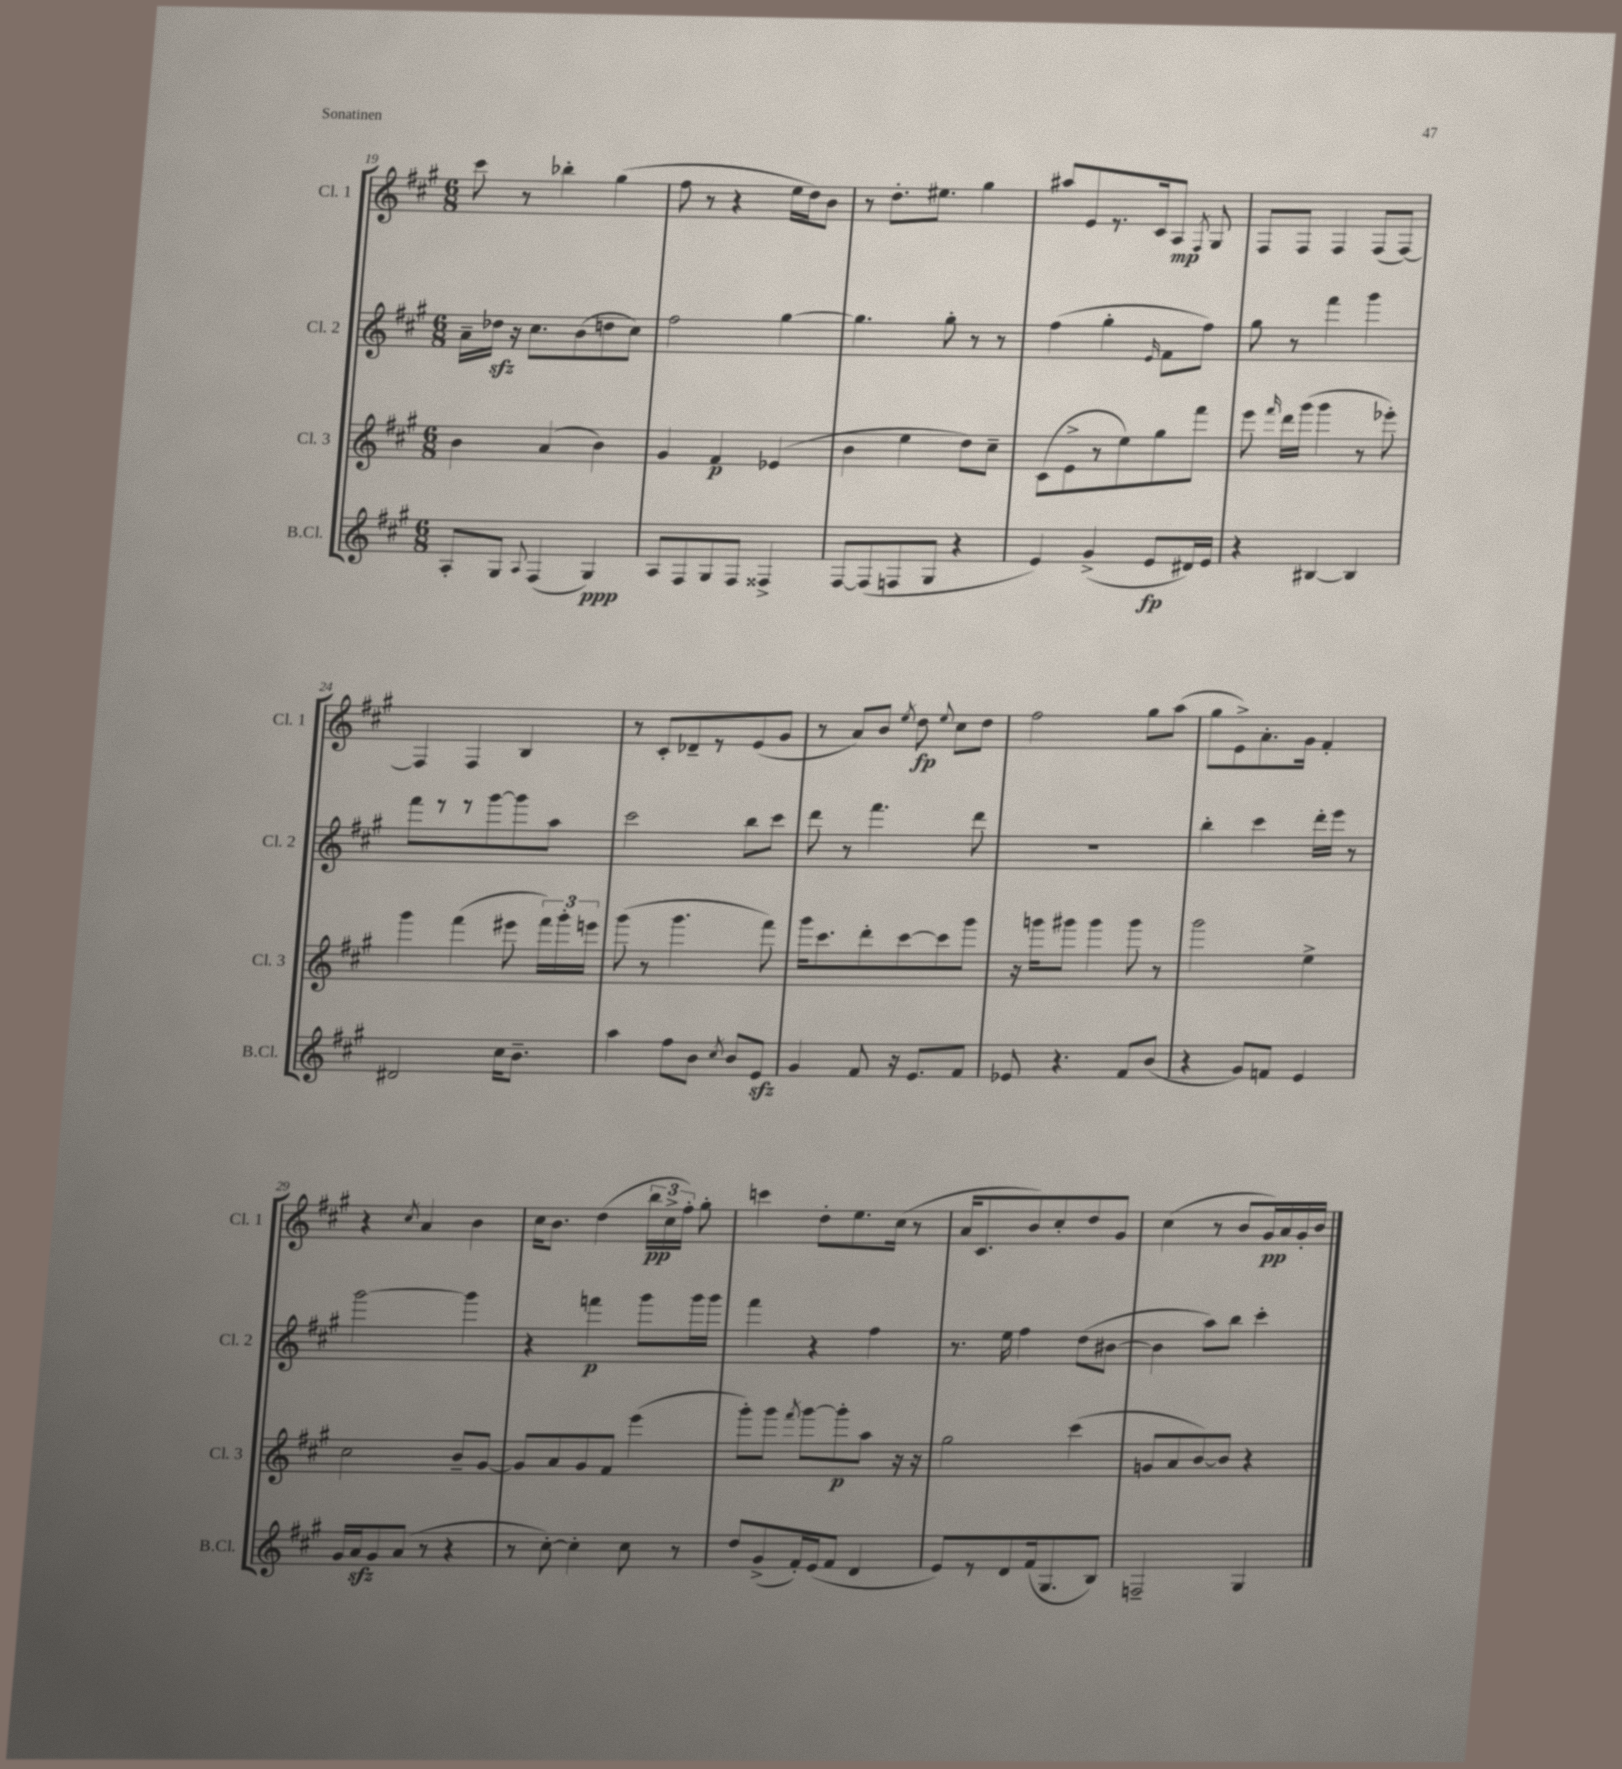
<<
\new StaffGroup <<
\new Staff = "s0" \with { instrumentName = "Cl. 1" shortInstrumentName = "Cl. 1" } {
    \clef treble \key a \major \numericTimeSignature \time 6/8
    \autoBeamOff cis'''8 r8 bes''4-. gis''4( |
    fis''8 r8 r4 e''16[ d''16) b'8] |
    r8 d''8.[-. eis''8.] gis''4 |
    ais''8[ e'8 r8. cis'16 a8]\mp \acciaccatura { fis8 } gis8 |
    fis8[ fis8] fis4 fis8[( fis8]~) |
    fis4 fis4 b4 |
    r8 cis'8[-. des'8-- r8 e'8( gis'8] |
    r8 a'8[) b'8] \acciaccatura { e''8 } d''8\fp \appoggiatura { e''8 } cis''8[ d''8] |
    fis''2 gis''8[ a''8]( |
    gis''8[ e'8->) a'8.-. gis'16] fis'4-. |
    r4 \acciaccatura { cis''8 } a'4 b'4 |
    cis''16[ b'8.] d''4( \tuplet 3/2 { b''16[\pp cis''16-> fis''16]-.) } gis''8-. |
    c'''4 d''8[-. e''8. cis''16]( r8 |
    a'16[ cis'8. b'8) cis''8-. d''8 gis'8] |
    cis''4( r8 b'8[ gis'16\pp) a'16 gis'16-. b'16] \bar "|." |
}
\new Staff = "s1" \with { instrumentName = "Cl. 2" shortInstrumentName = "Cl. 2" } {
    \clef treble \key a \major \numericTimeSignature \time 6/8
    \autoBeamOff a'16[-- des''16]\sfz r16 cis''8.[ b'8( d''8 cis''8]) |
    fis''2 gis''4~ |
    gis''4. gis''8-. r8 r8 |
    fis''4( gis''4-. \grace { e'16 } fis'8[ fis''8]) |
    gis''8 r8 fis'''4 gis'''4 |
    fis'''8[ r8 r8 gis'''8~ gis'''8 a''8] |
    cis'''2 b''8[ cis'''8] |
    d'''8 r8 fis'''4. d'''8 |
    R2. |
    b''4-. cis'''4 d'''16[-. e'''16] r8 |
    gis'''2~ gis'''4 |
    r4 f'''4\p gis'''8[ gis'''16 gis'''16] |
    fis'''4 r4 fis''4 |
    r8. e''16 fis''4 d''8[( bis'8]~ |
    bis'4 a''8[) b''8] cis'''4-. \bar "|." |
}
\new Staff = "s2" \with { instrumentName = "Cl. 3" shortInstrumentName = "Cl. 3" } {
    \clef treble \key a \major \numericTimeSignature \time 6/8
    \autoBeamOff b'4 a'4( b'4) |
    gis'4 fis'4\p ees'4( |
    b'4 e''4 d''8[) cis''8]-- |
    cis'8[( e'8-> r8 e''8) gis''8 fis'''8] |
    e'''8 \grace { fis'''16 } d'''16[ gis'''16]( gis'''4 r8 ees'''8-.) |
    gis'''4 fis'''4( eis'''8 \tuplet 3/2 { fis'''16[) gis'''16-. e'''16] } |
    gis'''8( r8 gis'''4. fis'''8) |
    gis'''16[ cis'''8. d'''8-. cis'''8~ cis'''8 gis'''8] |
    r16 g'''16[ gis'''8] gis'''4 gis'''8 r8 |
    gis'''2 e''4-> |
    cis''2 b'8[-- gis'8]~ |
    gis'8[ a'8 gis'8 fis'8] e'''4( |
    gis'''8[-.) gis'''8] \acciaccatura { fis'''8 } gis'''8[~ gis'''8-.\p a''8] r16 r16 |
    gis''2 cis'''4( |
    g'8[ a'8 b'8~) b'8] r4 \bar "|." |
}
\new Staff = "s3" \with { instrumentName = "B.Cl." shortInstrumentName = "B.Cl." } {
    \clef treble \key a \major \numericTimeSignature \time 6/8
    \autoBeamOff a8[-. gis8] \appoggiatura { a8 } fis4( gis4\ppp) |
    a8[ fis8 gis8 fis8] fisis4-> |
    fis8[~ fis8( f8 gis8] r4 |
    e'4) gis'4->( e'8[\fp dis'16) e'16] |
    r4 bis4~ bis4 |
    dis'2 cis''16[ b'8.]-- |
    a''4 fis''8[ b'8] \acciaccatura { cis''8 } b'8[ e'8]\sfz |
    gis'4 fis'8 r16 e'8.[ fis'8] |
    ees'8 r4. fis'8[ b'8]( |
    r4 gis'8[) f'8] e'4 |
    gis'16[ a'16\sfz gis'8 a'8]( r8 r4 |
    r8 cis''8~-.) cis''4-. cis''8 r8 |
    d''8[ gis'8->( fis'16-.) e'16( fis'8] d'4 |
    e'8[) r8 d'8 fis'16( gis8. b8]) |
    f2-- gis4 \bar "|." |
}
>>
>>
\layout { \context { \Score currentBarNumber = #19 } }
